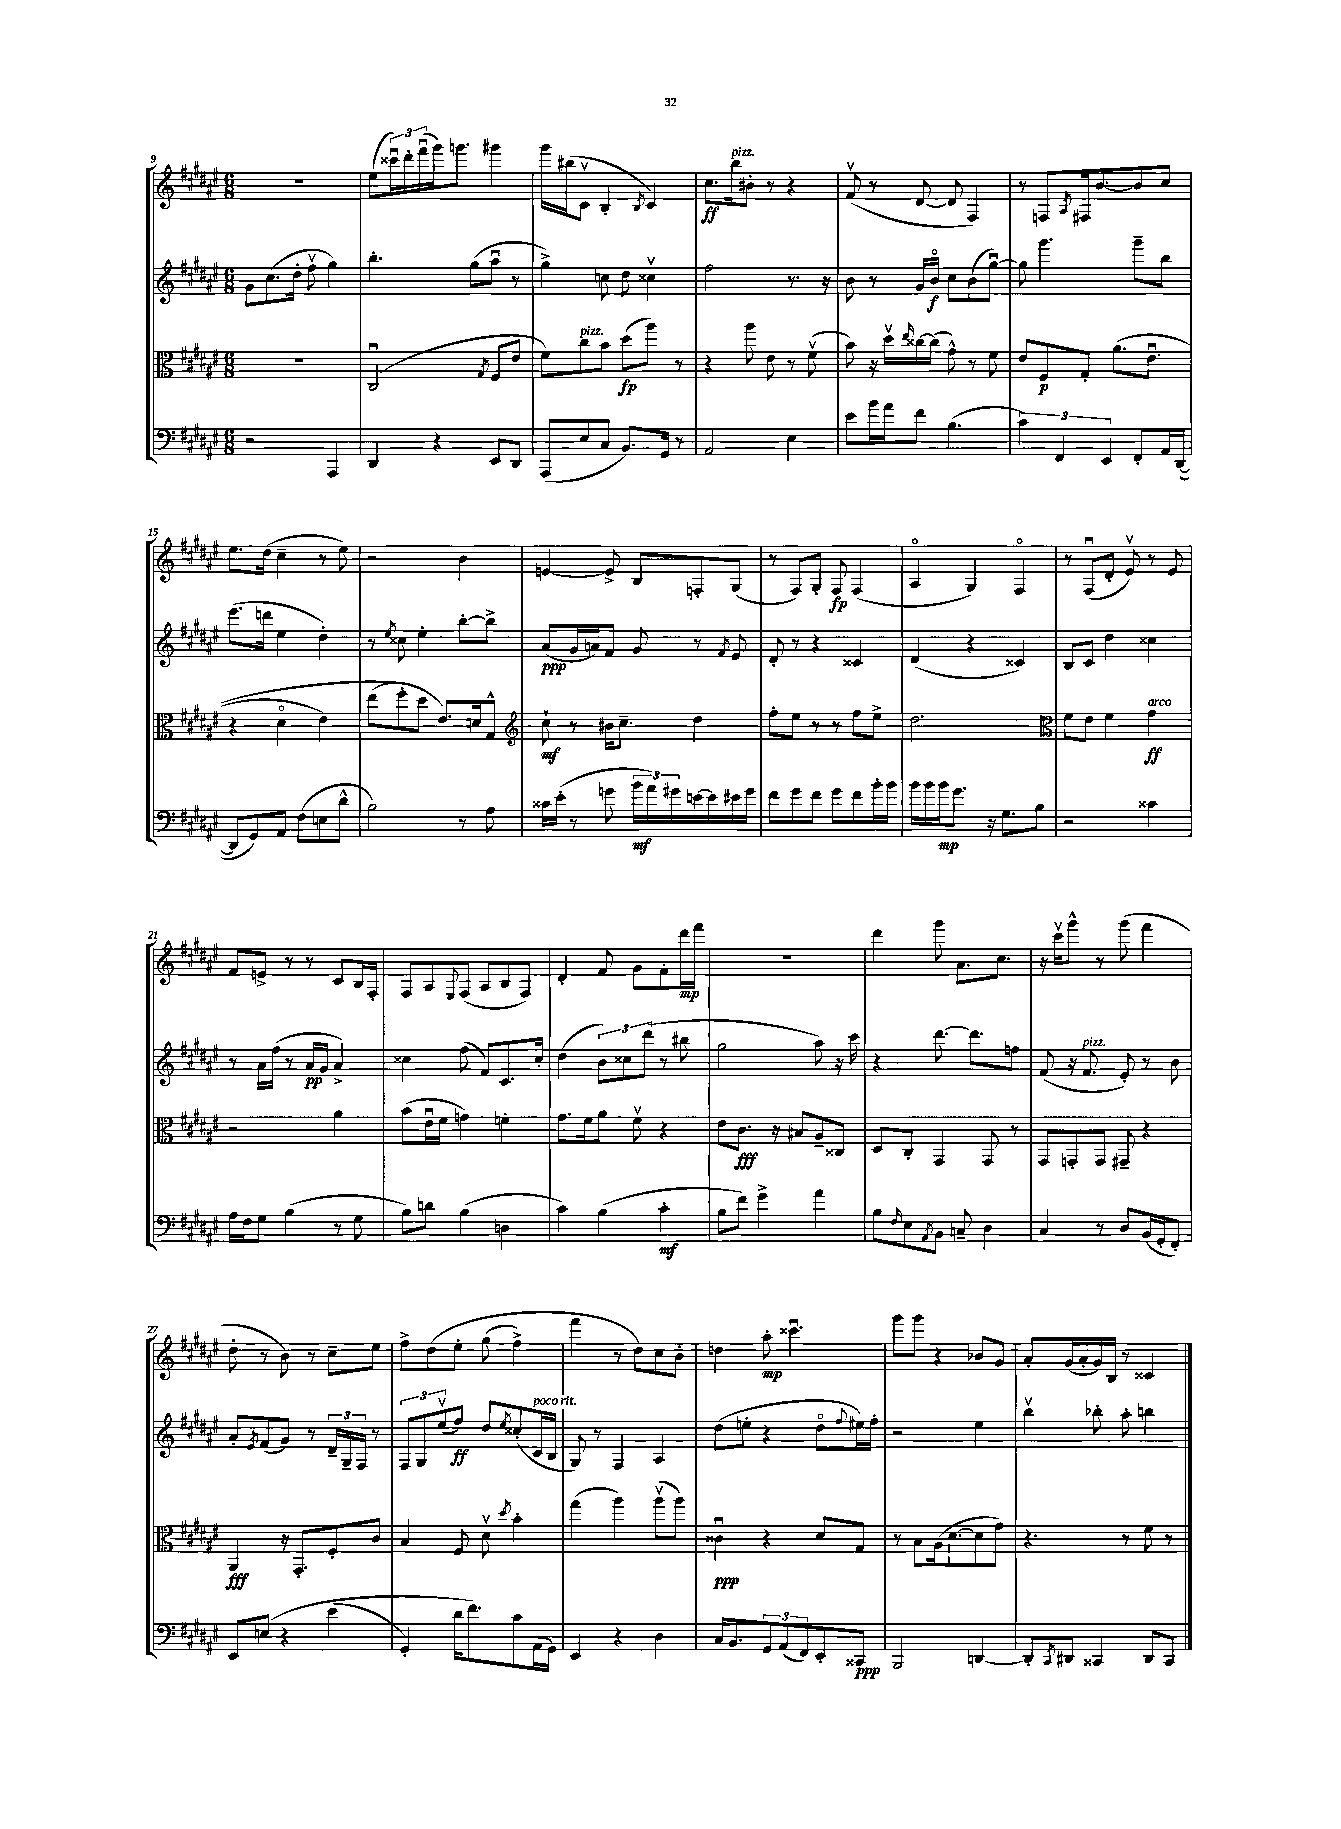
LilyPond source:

<<
\new StaffGroup <<
\new Staff = "s0" {
    \clef treble \key fis \major \numericTimeSignature \time 6/8
    R2. |
    eis''8( \tuplet 3/2 { cisis'''16\downbow) dis'''16-. fis'''16\downbow( } gis'''16) g'''8. gis'''4 |
    gis'''16 bis''16( cis'8\upbow b4-. \acciaccatura { b8 } cis'4) |
    cis''8.\ff b''16^\markup { \italic "pizz." } bis'8-. r8 r4 |
    fis'8\upbow( r8 dis'8~ dis'8 fis4) |
    r8 f8 \acciaccatura { ais8 } fis16 b'8.~ b'8 cis''8 |
    eis''8. dis''16( cis''4-- r8 eis''8) |
    r2 b'4 |
    e'4~ e'8-> b8 f8-. gis8( |
    r8 fis8) gis8-. fis8\fp fis4( |
    ais4\flageolet gis4) fis4\flageolet |
    r8 fis8\downbow( dis'8-. eis'8\upbow) r8 eis'8 |
    fis'8 e'8-> r8 r8 cis'8 b16 fis16-. |
    fis8 ais8 \appoggiatura { eis8 } fis8( ais8 b8 fis8) |
    dis'4-. fis'8 gis'8 fis'8-. dis'''16\mp fis'''16 |
    R2. |
    dis'''4 gis'''8 ais'8. cis''8. |
    r16 cis'''16\upbow gis'''8-^ r8 gis'''8( fis'''4 |
    dis''8-. r8 b'8) r8 cis''8-- eis''8 |
    fis''8-> dis''8\( eis''8-. gis''8( fis''4->) |
    fis'''4 r8 dis''8\) cis''8 b'8-. |
    d''4 ais''8-.\mp cisis'''4.\downbow |
    gis'''8 gis'''8 r4 bes'8 gis'8 |
    ais'8-. gis'16( ais'16-. gis'16) b16 r8 cisis'4 \bar "|." |
}
\new Staff = "s1" {
    \clef treble \key fis \major \numericTimeSignature \time 6/8
    gis'8 cis''8.( dis''16-. fis''8\upbow gis''4) |
    b''4.-. gis''8( ais''8\downbow r8 |
    gis''4->) c''8 dis''8 cisis''4\upbow |
    fis''2 r8. r16 |
    b'8 r8 gis'16 b'16\flageolet\f cis''8 b'8( gis''8~\downbow) |
    gis''8 gis'''4. gis'''8-- b''8 |
    eis'''8.( d'''16 eis''4 dis''4-.) |
    r8 \acciaccatura { eis''8 } cisis''8 eis''4-. b''8~-. b''8-> |
    ais'8\ppp( gis'16 a'16) fis'8 gis'8 r8 \acciaccatura { fis'8 } eis'8 |
    dis'8-. r8 r4 cisis'4 |
    dis'4( r4 cisis'4) |
    b8 cis'8 dis''4 cisis''4 |
    r8 ais'16 fis''16( r8 ais'16\pp gis'16 ais'4->) |
    cisis''4 fis''8( fis'8) cis'8. cisis''16-. |
    dis''4( \tuplet 3/2 { b'8) cisis''8 dis'''8( } r8 bis''8 |
    gis''2 ais''8) r16 cis'''16 |
    r4 dis'''8.~ dis'''8. f''8 |
    fis'8( r16 fis'8.^\markup { \italic "pizz." } eis'8-.) r8 b'8 |
    ais'8-. \acciaccatura { eis'8 } fis'8( gis'8) r8 \tuplet 3/2 { dis'16-- gis16-- fis16 } r8 |
    \tuplet 3/2 { fis8 gis8 eis''8\upbow( } fis''8\ff) dis''8 \acciaccatura { eis''8 } cisis''8-.( cis'16^\markup { \italic "poco rit." } b16 |
    gis8) r8 fis4 ais4 |
    dis''8( e''8-. r4 dis''8\flageolet \appoggiatura { fis''8 } eis''16) fis''16-. |
    r2 eis''4 |
    b''4\upbow bes''8-. ais''8-. b''4 \bar "|." |
}
\new Staff = "s2" {
    \clef alto \key fis \major \numericTimeSignature \time 6/8
    R2. |
    cis2\downbow( \acciaccatura { gis8 } fis8 eis'8 |
    fis'8) cis''8^\markup { \italic "pizz." } b'8 dis''8\fp( ais''8) r8 |
    r4 ais''8 eis'8 r8 fis'8\upbow( |
    b'8) r16 dis''16\upbow \grace { eis''16 } cisis''16~ cisis''16( gis'8-^) r8 fis'8 |
    eis'8 fis8\p gis8-. ais'8.(\( eis'8.\downbow |
    r4 dis'4\flageolet eis'4) |
    eis''8( fis''8-. dis''8\) eis'8.) d'16 gis8-^ |
    \clef treble cis''8-!\mf r8 bis'16 cis''8.-- dis''4 |
    fis''8-. eis''8 r8 r8 fis''8 eis''8-> |
    dis''2. |
    \clef alto fis'8 eis'8 fis'4 gis'4\ff^\markup { \italic "arco" } |
    r2 ais'4 |
    b'8( eis'16\downbow fis'16 g'4) f'4-. |
    gis'8. fis'16 ais'8 fis'8\upbow r4 |
    eis'8 cis'8.\fff r16 bis8 ais8-- cisis8 |
    dis8 cis8-. gis,4 gis,8 r8 |
    gis,8 g,8-. g,8 gis,8-- r4 |
    ais,4\fff r16 gis,8.-. fis8-. cis'8 |
    b4 fis8 dis'8\upbow \acciaccatura { dis''8 } b'4-. |
    gis''4( ais''4) ais''8\upbow( ais''8) |
    cisis'4\downbow\ppp r4 dis'8 gis8 |
    r8 b8 ais16( dis'8.~ dis'8 gis'8) |
    r4. r8 fis'8 r8 \bar "|." |
}
\new Staff = "s3" {
    \clef bass \key fis \major \numericTimeSignature \time 6/8
    r2 ais,,4 |
    dis,4 r4 eis,8 dis,8 |
    ais,,8( eis8 cis8 b,8.) gis,16 r8 |
    ais,2 eis4 |
    eis'8 b'16 ais'16 fis'8 b4.( |
    \tuplet 3/2 { cis'4) fis,4 eis,4 } fis,8-. ais,16 dis,16~( |
    dis,8 gis,8) ais,8 fis8( e8 dis'8-^ |
    b2) r8 ais8 |
    cisis'16 eis'16-.( r8 g'8 \tuplet 3/2 { b'16\mf ais'16) gis'16 } e'16~ e'16 eis'16 gis'16 |
    fis'8 gis'8 fis'8 gis'8 fis'8 b'16-. b'16 |
    b'16 b'16 b'16\mp gis'8. r16 gis8. b8 |
    r2 cisis'4 |
    ais16 fis16 gis8 b4( r8 gis8 |
    b8) d'8 b4( d4 |
    cis'4) b4( cis'4-.\mf |
    b8 fis'8) gis'4-> ais'4 |
    b8 \grace { fis16 } eis8 \acciaccatura { ais,8 } b,8 c8-- dis4 |
    cis4 r8 dis8 b,16( gis,16-. fis,8-.) |
    eis,8 e8\( r4 eis'4( |
    gis,4-.) dis'16 fis'8.\) cis'8 ais,16( gis,16) |
    eis,4 r4 dis4 |
    cis16 b,8. \tuplet 3/2 { gis,8 ais,8( fis,8) } eis,8-. cisis,8\ppp |
    b,,2 d,4~ |
    d,8-. \acciaccatura { cis,8 } dis,8 cisis,4 dis,8 cisis,8 \bar "|." |
}
>>
>>
\layout { \context { \Score currentBarNumber = #9 } }
